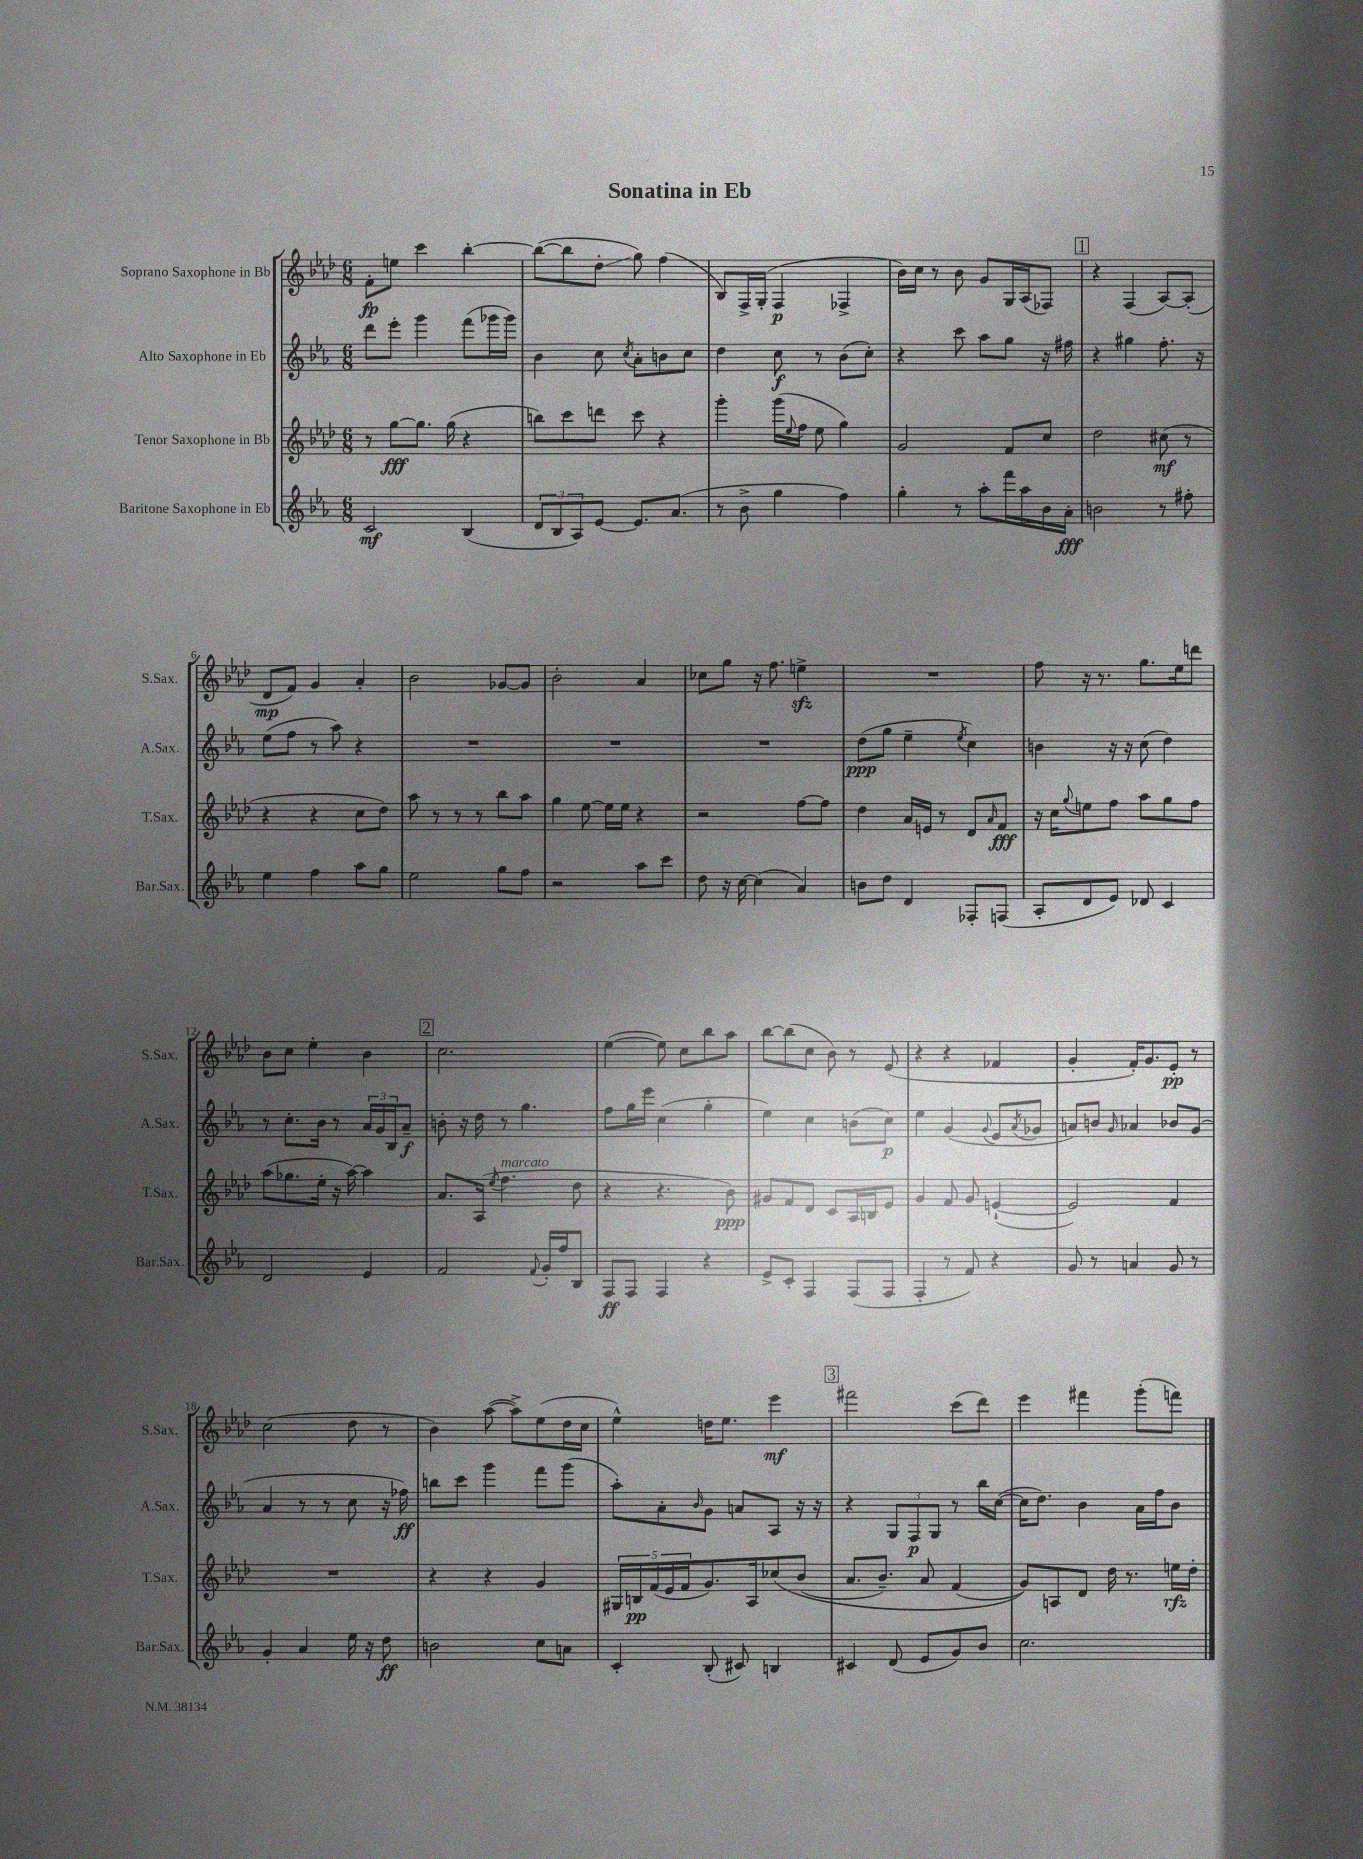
\header { title = "Sonatina in Eb" }
<<
\new StaffGroup <<
\new Staff = "s0" \with { instrumentName = "Soprano Saxophone in Bb" shortInstrumentName = "S.Sax." } {
    \clef treble \key aes \major \numericTimeSignature \time 6/8
    f'8-.\fp e''8 c'''4 bes''4~-. |
    bes''8~( bes''8 des''8-.\glissando g''8) f''4( |
    bes8) f16-> g16-.( f4\p fes4-> |
    bes'16) c''16 r8 bes'8 g'8 g16 aes16( fes8) |
    \mark \markup { \box "1" } r4 f4( aes8~) aes8-.( |
    des'8\mp f'8) g'4 aes'4-. |
    bes'2 ges'8~ ges'8 |
    bes'2-. aes'4 |
    ces''8 g''8 r16 f''8. e''4->\sfz |
    R2. |
    f''8 r16 r8. g''8. ees''16 d'''8 |
    bes'8 c''8 ees''4-. bes'4 |
    \mark \markup { \box "2" } c''2. |
    ees''4~( ees''8) c''8 bes''8 aes''8 |
    bes''8~ bes''8( c''8 bes'8) r8 ees'8( |
    r4 r4 fes'4 |
    g'4-. f'16-.) g'8. ees'8-.\pp r8 |
    c''2( des''8 r8 |
    bes'4) aes''8~( aes''8->) ees''8( des''16 c''16 |
    ees''4-^) d''16 ees''8. ees'''4\mf |
    \mark \markup { \box "3" } fis'''2 c'''8( des'''8) |
    ees'''4 fis'''4 g'''8-.( f'''8) \bar "|." |
}
\new Staff = "s1" \with { instrumentName = "Alto Saxophone in Eb" shortInstrumentName = "A.Sax." } {
    \clef treble \key ees \major \numericTimeSignature \time 6/8
    d'''8 ees'''8-. g'''4 f'''8( ges'''16 ges'''16) |
    bes'4 c''8 \acciaccatura { c''8 } aes'8-. b'8 c''8 |
    d''4 c''8\f r8 bes'8( c''8-.) |
    r4 c'''8 aes''8 g''8 r16 fis''16 |
    \mark \markup { \box "1" } r4 gis''4 f''8.-. r16 |
    ees''8( f''8 r8 aes''8) r4 |
    R2. |
    R2. |
    R2. |
    d''8\ppp( g''8 ees''4-- \acciaccatura { ees''8 } c''4) |
    b'4 r16 r16 c''8( d''4) |
    r8 c''8.-. bes'16 r8 \tuplet 3/2 { aes'16 g'16 bes16 } aes'8--\f |
    \mark \markup { \box "2" } b'8-. r16 d''16 r8 g''4. |
    f''8 g''16 ees'''16 c''4( g''4-. |
    ees''4) c''4 b'8( c''8\p) |
    ees''4 g'4( \appoggiatura { g'8 } ees'8 \acciaccatura { aes'8 } ges'8 |
    a'8) b'8 \grace { g'16 } aes'4 bes'8 g'8( |
    aes'4 r8 r8 c''8 r16 fes''16\ff) |
    b''8 c'''8 g'''4 f'''8 g'''8( |
    aes''8-.) aes'8-. \grace { bes'16 } g'8 a'8 aes8 r16 r16 |
    \mark \markup { \box "3" } r4 \tuplet 3/2 { g8 f8\p g8 } r8 bes''16 c''16~( |
    c''16 d''8.) bes'4 aes'16 f''16 bes'8 \bar "|." |
}
\new Staff = "s2" \with { instrumentName = "Tenor Saxophone in Bb" shortInstrumentName = "T.Sax." } {
    \clef treble \key aes \major \numericTimeSignature \time 6/8
    r8 g''8~\fff g''8. g''16( r4 |
    b''8) c'''8 d'''8 c'''8 r4 |
    g'''4-. g'''16( \appoggiatura { ees''8 } f''16 ees''8 g''4) |
    g'2 f'8 c''8 |
    \mark \markup { \box "1" } des''2 cis''8\mf( r8 |
    r4 r4 c''8 des''8) |
    aes''8 r8 r8 r8 bes''8 aes''8 |
    g''4 ees''8~ ees''16 ees''16 r4 |
    r2 f''8~ f''8 |
    des''4 aes'16 e'16 r8 des'8 \grace { aes'16 } f'8\fff |
    r16 c''16 \appoggiatura { g''8 } e''8 f''8 aes''8 g''8 f''8 |
    aes''8( ges''8. ees''16-. r16 aes''16~) aes''4 |
    \mark \markup { \box "2" } aes'8. aes16( \acciaccatura { ees''8 } f''4.^\markup { \italic "marcato" } des''8 |
    r4 r4. bes'8\ppp) |
    gis'8 f'8 des'8 c'8 aes16 b16 ees'8 |
    g'4 f'8 g'8 e'4~-!( |
    e'2) f'4 |
    R2. |
    r4 r4 g'4 |
    \tuplet 5/4 { gis16 b16\pp f'16( ees'16 f'16 } g'8.) aes16 ces''8\( bes'8( |
    \mark \markup { \box "3" } aes'8. bes'8.--) aes'8 f'4( |
    g'8)\) a8 des'8 des''16 r8. e''16\rfz des''16-. \bar "|." |
}
\new Staff = "s3" \with { instrumentName = "Baritone Saxophone in Eb" shortInstrumentName = "Bar.Sax." } {
    \clef treble \key ees \major \numericTimeSignature \time 6/8
    c'2\mf bes4( |
    \tuplet 3/2 { d'8 bes8 aes8) } ees'8~ ees'8. aes'8.( |
    r8 bes'8-> g''4 f''4) |
    g''4-. r8 aes''8-. f'''16 aes''16 bes'16 aes'16-.\fff |
    \mark \markup { \box "1" } b'2 r8 fis''8-. |
    ees''4 f''4 aes''8 g''8 |
    ees''2 g''8 f''8 |
    r2 aes''8 c'''8 |
    d''8 r16 c''16~ c''4( aes'4) |
    b'8 d''8 d'4 fes8-. f8( |
    aes8-. d'8 ees'8) des'8 c'4 |
    d'2 ees'4 |
    \mark \markup { \box "2" } f'2 \appoggiatura { f'8 } g'16-. f''16 bes8 |
    f8\ff f8 f4 r4 |
    ees'8-> c'8-. f4 f8( f8 |
    f4-. r8 f'8) r4 |
    g'8 r8 a'4 g'8 r8 |
    g'4-. aes'4 ees''16 r16 d''8\ff |
    b'2 c''8 a'8 |
    c'4-. bes8-.( cis'8) b4 |
    \mark \markup { \box "3" } cis'4 d'8( ees'8 g'8) bes'8 |
    c''2. \bar "|." |
}
>>
>>
